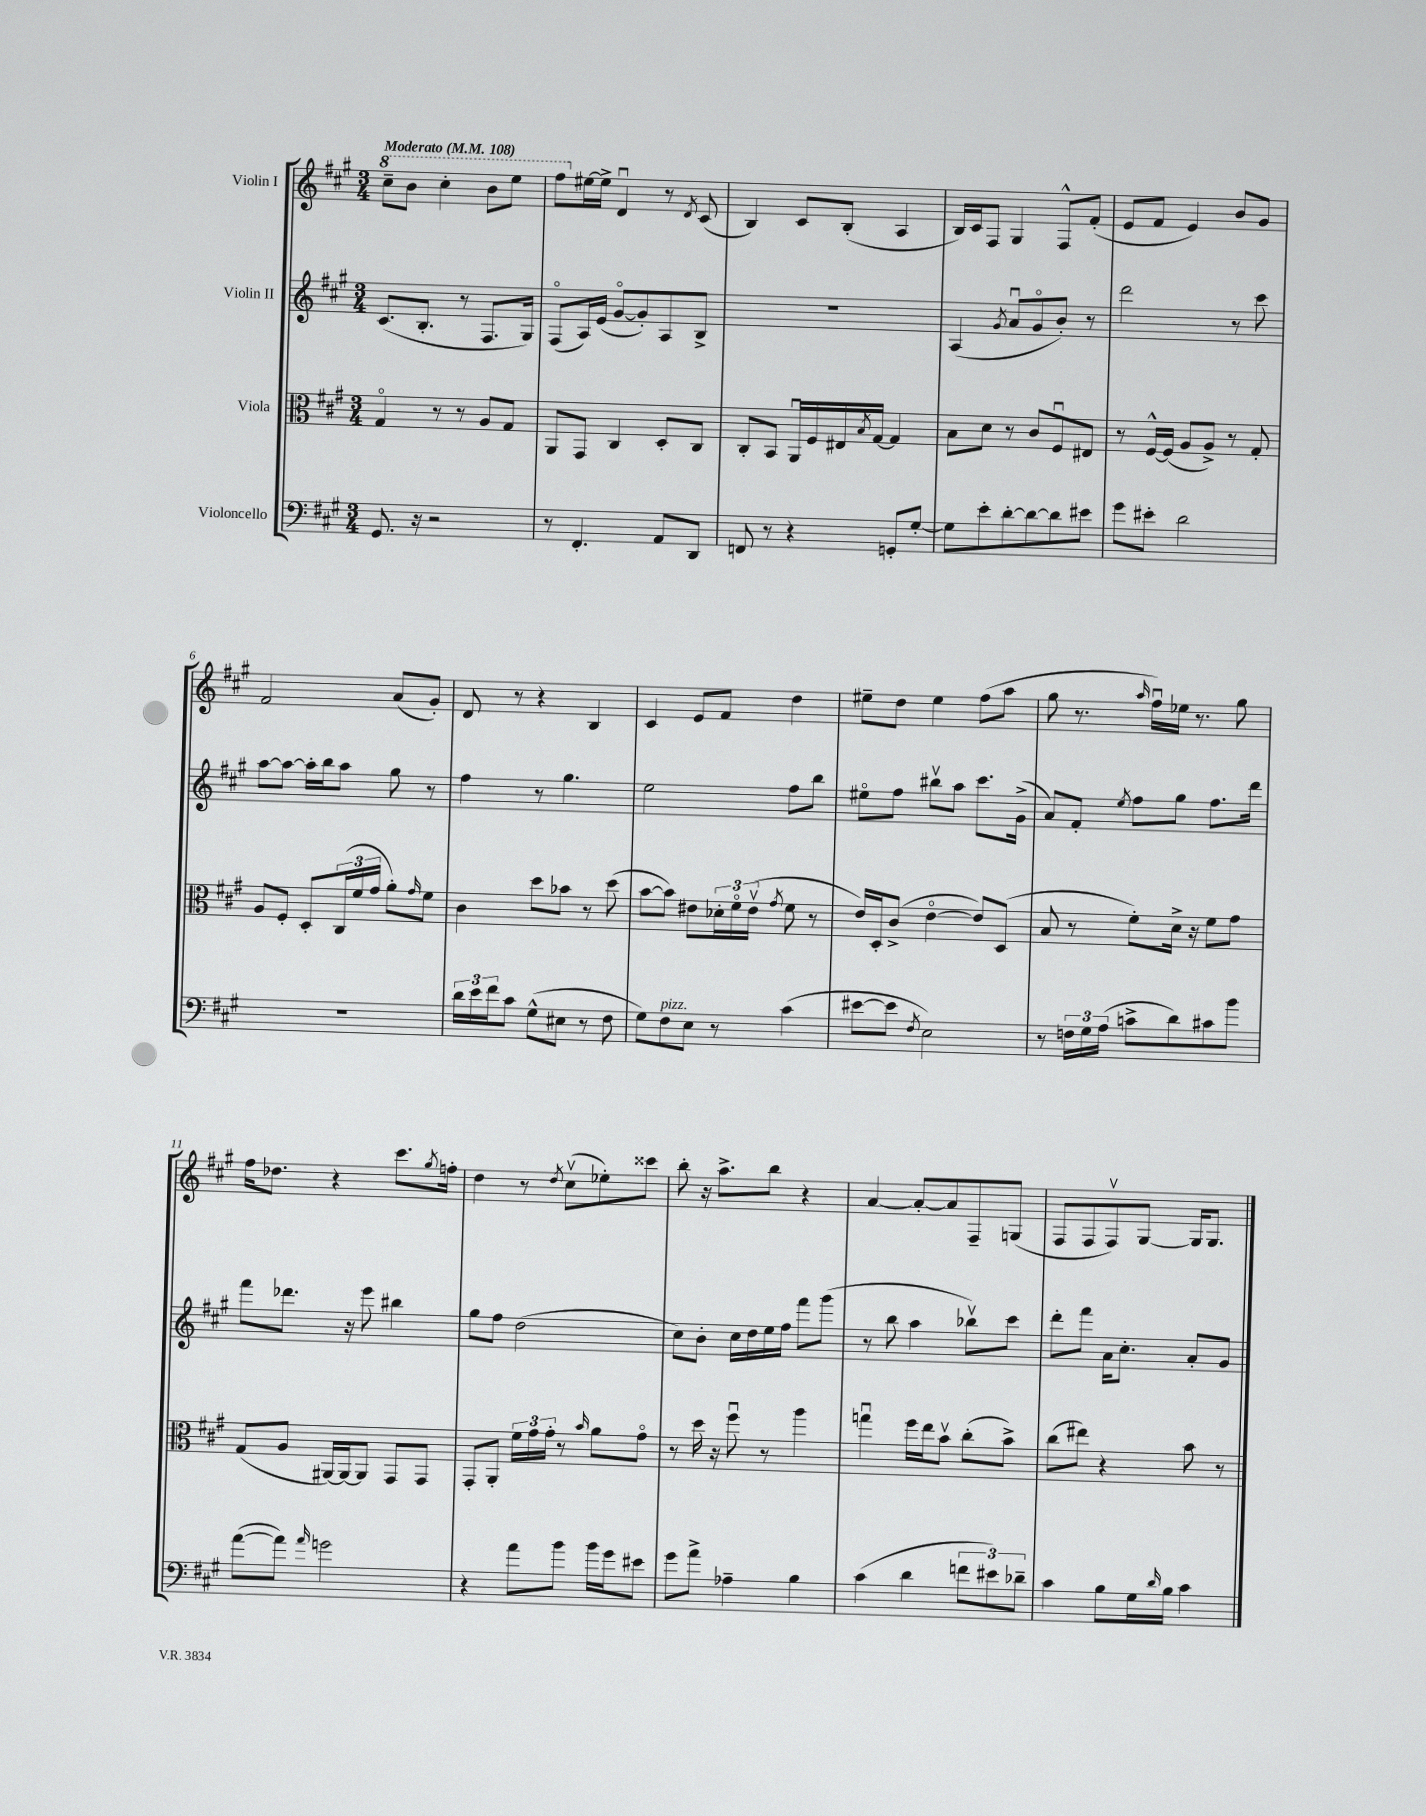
<<
\new StaffGroup <<
\new Staff = "s0" \with { instrumentName = "Violin I" } {
    \clef treble \key a \major \numericTimeSignature \time 3/4 \tempo "Moderato" 4 = 108
    \ottava #1 cis'''8-- b''8 cis'''4-. b''8 e'''8 |
    fis'''8 \ottava #0 eis''16~ eis''16-> d'4\downbow r8 \acciaccatura { d'8 } cis'8( |
    b4) cis'8 b8-.( a4 |
    b16) cis'16 fis8 gis4 fis8-^ fis'8-.( |
    e'8 fis'8 e'4) b'8 gis'8 |
    fis'2 a'8( gis'8-.) |
    d'8 r8 r4 b4 |
    cis'4 e'8 fis'8 d''4 |
    eis''8-- d''8 eis''4 fis''8( a''8 |
    gis''8 r8. \grace { a''16 } fis''16\downbow) ees''16 r8. gis''8 |
    fis''16 des''8. r4 cis'''8. \acciaccatura { gis''8 } f''16-. |
    d''4 r8 \acciaccatura { d''8 } cis''8\upbow( ees''8-.) cisis'''8 |
    b''8-. r16 a''8.-> b''8 r4 |
    a'4~ a'8~-. a'8 fis8-- g8( |
    fis8 fis8 fis8\upbow) gis8~ gis16 gis8. \bar "|." |
}
\new Staff = "s1" \with { instrumentName = "Violin II" } {
    \clef treble \key a \major \numericTimeSignature \time 3/4
    cis'8.( b8.-. r8 fis8. gis16) |
    fis8\flageolet( a16) e'16( gis'8~\flageolet gis'8-.) a8 b8-> |
    R2. |
    a4( \acciaccatura { gis'8 } a'8\downbow gis'8\flageolet b'8-.) r8 |
    d'''2 r8 cis'''8 |
    a''8~ a''8~ a''16-. b''16 a''8 gis''8 r8 |
    fis''4 r8 gis''4. |
    e''2 fis''8 b''8 |
    eis''8\flageolet fis''8 bis''8\upbow a''8 cis'''8. gis'16->( |
    a'8) fis'8-. \acciaccatura { e''8 } fis''8 gis''8 fis''8. d'''16 |
    fis'''8 des'''8. r16 e'''8 bis''4 |
    gis''8 fis''8 d''2( |
    cis''8) b'8-. cis''16 d''16 e''16 fis''16 fis'''8 gis'''8( |
    r8 b''8 a''4 bes''8\upbow) cis'''8 |
    d'''8-. fis'''8 a'16 cis''8.-. a'8-. gis'8 \bar "|." |
}
\new Staff = "s2" \with { instrumentName = "Viola" } {
    \clef alto \key a \major \numericTimeSignature \time 3/4
    gis4\flageolet r8 r8 a8 gis8 |
    a,8 gis,8 cis4 d8-. cis8 |
    cis8-. b,8 a,16\downbow fis16 eis16 \acciaccatura { b8 } gis16~ gis4 |
    b8 d'8 r8 cis'8 fis8\downbow eis8 |
    r8 fis16~-^ fis16( a8 a8->) r8 gis8-. |
    a8 fis8-. d8-. \tuplet 3/2 { cis16( fis'16 gis'16 } a'8-.) \grace { gis'16 } fis'8 |
    cis'4 d''8 bes'8 r8 d''8( |
    b'8~ b'8) eis'8 \tuplet 3/2 { des'16-. fis'16\flageolet eis'16\upbow( } \acciaccatura { gis'8 } fis'8 r8 |
    e'16) d16-. cis'8->( e'4~\flageolet e'8) d8( |
    b8 r8 fis'8-.) d'16-> r16 fis'8 gis'8 |
    gis8( a8 ais,16~) ais,16~ ais,8 gis,8 gis,8 |
    gis,8-. a,8-. \tuplet 3/2 { fis'16 gis'16 gis'16-. } r8 \grace { b'16 } a'8 gis'8\flageolet |
    r8 d''16 r16 fis''8\downbow r8 a''4 |
    g''4\downbow fis''16 e''16 b'8\upbow cis''8-.( b'8->) |
    cis''8( eis''8) r4 b'8 r8 \bar "|." |
}
\new Staff = "s3" \with { instrumentName = "Violoncello" } {
    \clef bass \key a \major \numericTimeSignature \time 3/4
    gis,8. r16 r2 |
    r8 fis,4.-. a,8 d,8 |
    f,8 r8 r4 g,8-. gis8~-. |
    gis8 e'8-. d'8~-. d'8~ d'8 eis'8 |
    gis'8 eis'8-. d'2 |
    R2. |
    \tuplet 3/2 { d'16 e'16 fis'16 } cis'8 gis8-^( eis8 r8 fis8 |
    gis8) fis8^\markup { \italic "pizz." } e8 r8 cis'4( |
    eis'8~ eis'8 \acciaccatura { fis8 } e2) |
    r8 \tuplet 3/2 { f16 gis16 a16( } c'8-> d'8) cis'8 b'8 |
    a'8~( a'8) \grace { a'16 } g'2 |
    r4 a'8 b'8 b'16 gis'16 eis'8 |
    gis'8 a'8-> aes4-- b4 |
    cis'4( d'4 \tuplet 3/2 { f'8 eis'8) des'8-- } |
    cis'4 b8 gis16 \grace { d'16 } b16 cis'4 \bar "|." |
}
>>
>>
